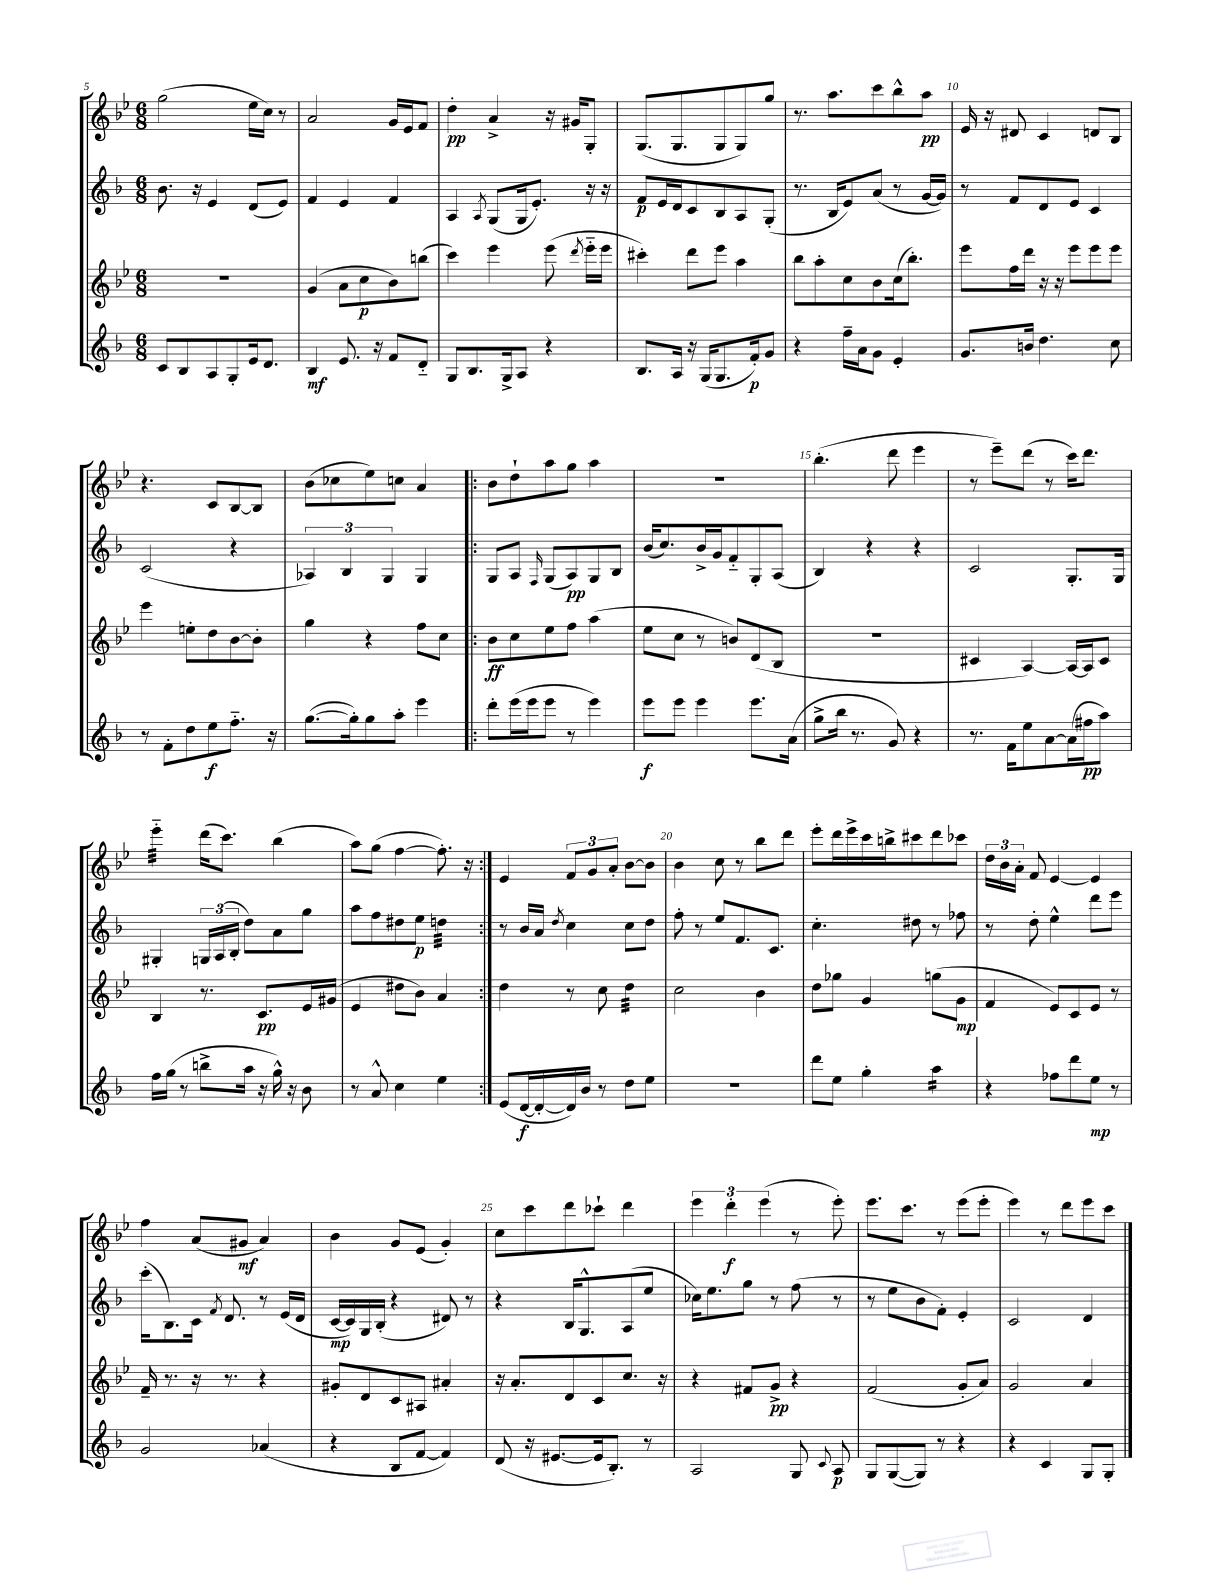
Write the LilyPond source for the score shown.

<<
\new StaffGroup <<
\new Staff = "s0" {
    \clef treble \key bes \major \numericTimeSignature \time 6/8
    \autoBeamOff g''2( ees''16[ c''16]) r8 |
    a'2 g'16[ ees'16 f'8] |
    d''4-.\pp a'4-> r16 gis'16[ g8]-. |
    g8.[( g8. g8 g8) g''8] |
    r8. a''8.[ c'''8 bes''8-^ a''8]\pp |
    ees'16 r16 dis'8 c'4 d'8[ bes8] |
    r4. c'8[ bes8~ bes8] |
    bes'8[( ces''8 ees''8) c''8] a'4 |
    \repeat volta 2 { bes'8[ d''8-! a''8 g''8] a''4 |
    R2. |
    bes''4.-.( d'''8 ees'''4 |
    r8 ees'''8[--) d'''8]( r8 c'''16[) d'''8.] |
    ees'''4:32-_ d'''16[( c'''8.]) bes''4( |
    a''8[) g''8]( f''4~ f''8.-.) r16 | }
    ees'4 \tuplet 3/2 { f'8[ g'8 a'8]-. } bes'8[~ bes'8] |
    bes'4 c''8 r8 bes''8[ d'''8] |
    ees'''8[-. d'''16 ees'''16-> c'''16 b''16-> cis'''8 d'''8 ces'''8] |
    \tuplet 3/2 { d''16[ bes'16 a'16]-. } f'8 ees'4~ ees'4 |
    f''4 a'8[( gis'8]\mf a'4) |
    bes'4 g'8[ ees'8]( g'4-.) |
    c''8[ c'''8 d'''8 ces'''8]-! d'''4 |
    \tuplet 3/2 { ees'''4 d'''4-.\f ees'''4( } r8 ees'''8-.) |
    ees'''8.[ c'''8.] r8 ees'''8[( ees'''8]-. |
    ees'''4) r8 d'''8[ ees'''8 c'''8] \bar "|." |
}
\new Staff = "s1" {
    \clef treble \key f \major \numericTimeSignature \time 6/8
    \autoBeamOff bes'8. r16 e'4 d'8[( e'8]) |
    f'4 e'4 f'4 |
    a4 \acciaccatura { a8 } g8[( g16 e'8.]-.) r16 r16 |
    f'8[\p e'16 d'16 c'8 bes8 a8 g8]-.( |
    r8. bes16[ e'8) a'8]( r8 g'16[~ g'16]) |
    r8 f'8[ d'8 e'8] c'4 |
    c'2( r4 |
    \tuplet 3/2 { aes4) bes4 g4 } g4 |
    \repeat volta 2 { g8[ a8] \grace { f16 } g8[( a8\pp) g8 bes8] |
    bes'16[( c''8.) bes'16-> g'16 f'8-_ g8-. a8]( |
    bes4) r4 r4 |
    c'2 g8.[-. g16] |
    gis4-. \tuplet 3/2 { g16[ a16( bes16]-. } d''8[) a'8 g''8] |
    a''8[ f''8 dis''8 e''8]\p d''4:32 | }
    r8 bes'16[ a'16] \acciaccatura { d''8 } c''4 c''8[ d''8] |
    f''8-. r8 e''8[ f'8. c'8.] |
    c''4.-. dis''8 r8 fes''8 |
    r8 d''8-. e''4-^ d'''8[ e'''8] |
    c'''16[-.( bes8.) c'16] \acciaccatura { f'8 } d'8. r8 e'16[( d'16] |
    c'16[~\mp c'16) g16 bes16]-.( r4 dis'8) r8 |
    r4 bes16[ g8.-^ a8( e''8] |
    ces''16[) e''8. g''8] r8 f''8( r8 |
    r8 e''8[ bes'8 f'8]-.) e'4-. |
    c'2 d'4 \bar "|." |
}
\new Staff = "s2" {
    \clef treble \key bes \major \numericTimeSignature \time 6/8
    \autoBeamOff R2. |
    g'4( a'8[ c''8\p bes'8) b''8]( |
    c'''4) ees'''4 ees'''8( \acciaccatura { d'''8 } ees'''16[-_ ees'''16] |
    cis'''4-.) d'''8[ ees'''8] a''4 |
    bes''8[ a''8-. c''8 bes'8 c''16( bes''8.]-.) |
    ees'''8[ f''16 d'''16] r16 r16 ees'''8[ ees'''8 ees'''8] |
    ees'''4 e''8[-. d''8 bes'8~ bes'8]-. |
    g''4 r4 f''8[ c''8] |
    \repeat volta 2 { bes'8[\ff c''8 ees''8 f''8] a''4( |
    ees''8[ c''8] r8 b'8[) d'8( bes8] |
    R2. |
    cis'4 a4~) a16[~ a16 cis'8] |
    bes4 r8. c'8.[\pp ees'16 gis'16]( |
    ees'4 dis''8[ bes'8]) a'4 | }
    d''4 r8 c''8 d''4:32 |
    c''2 bes'4 |
    d''8[ ges''8] g'4 g''8[( g'8]\mp |
    f'4 ees'8[) c'8 ees'8] r8 |
    f'16-- r8. r16 r8. r4 |
    gis'8[-. d'8 c'8 ais8] ais'4-. |
    r16 a'8.[-. d'8 c'8 c''8.] r16 |
    r4 fis'8[ g'8]->\pp r4 |
    f'2( g'8[-. a'8]) |
    g'2 a'4 \bar "|." |
}
\new Staff = "s3" {
    \clef treble \key f \major \numericTimeSignature \time 6/8
    \autoBeamOff c'8[ bes8 a8 g8-. e'16 d'8.] |
    bes4\mf e'8. r16 f'8[ d'8]-_ |
    g8[ bes8. g16-> a8] r4 |
    bes8.[ a16] r16 g16[( g8. f'16-.\p) g'8] |
    r4 f''16[-- a'16 g'8] e'4-. |
    g'8.[ b'16] d''4. c''8 |
    r8 f'8[-. d''8 e''8\f f''8.]-_ r16 |
    g''8.[~( g''16-.) g''8 a''8]-. e'''4 |
    \repeat volta 2 { d'''8[-. e'''16( e'''16 e'''8] r8 e'''4) |
    e'''8[\f e'''8] e'''4 e'''8.[ a'16]( |
    g''8[-> bes''16] r8. g'8) r4 |
    r8. f'16[ e''8 a'8~ a'16( fis''16\pp a''8]) |
    f''16[ g''16]( r8 b''8[-> a''16] r16 g''16-^) r16 bes'8 |
    r8 a'8-^ c''4 e''4 | }
    e'8[( d'16~\f d'16~-. d'16) bes'16] r8 d''8[ e''8] |
    R2. |
    d'''8[ e''8] g''4-. a''4:16 |
    r4 fes''8[ d'''8 e''8]\mp r8 |
    g'2 aes'4( |
    r4 bes8[ f'8]~ f'4) |
    d'8( r16 eis'8.[~ eis'16 bes8.]-.) r8 |
    a2 g8 \appoggiatura { c'8 } a8\p |
    g8[ g8~( g8]) r8 r4 |
    r4 c'4 g8[ g8]-. \bar "|." |
}
>>
>>
\layout { \context { \Score currentBarNumber = #5 \override BarNumber.break-visibility = ##(#f #t #t) barNumberVisibility = #(every-nth-bar-number-visible 5) } }
